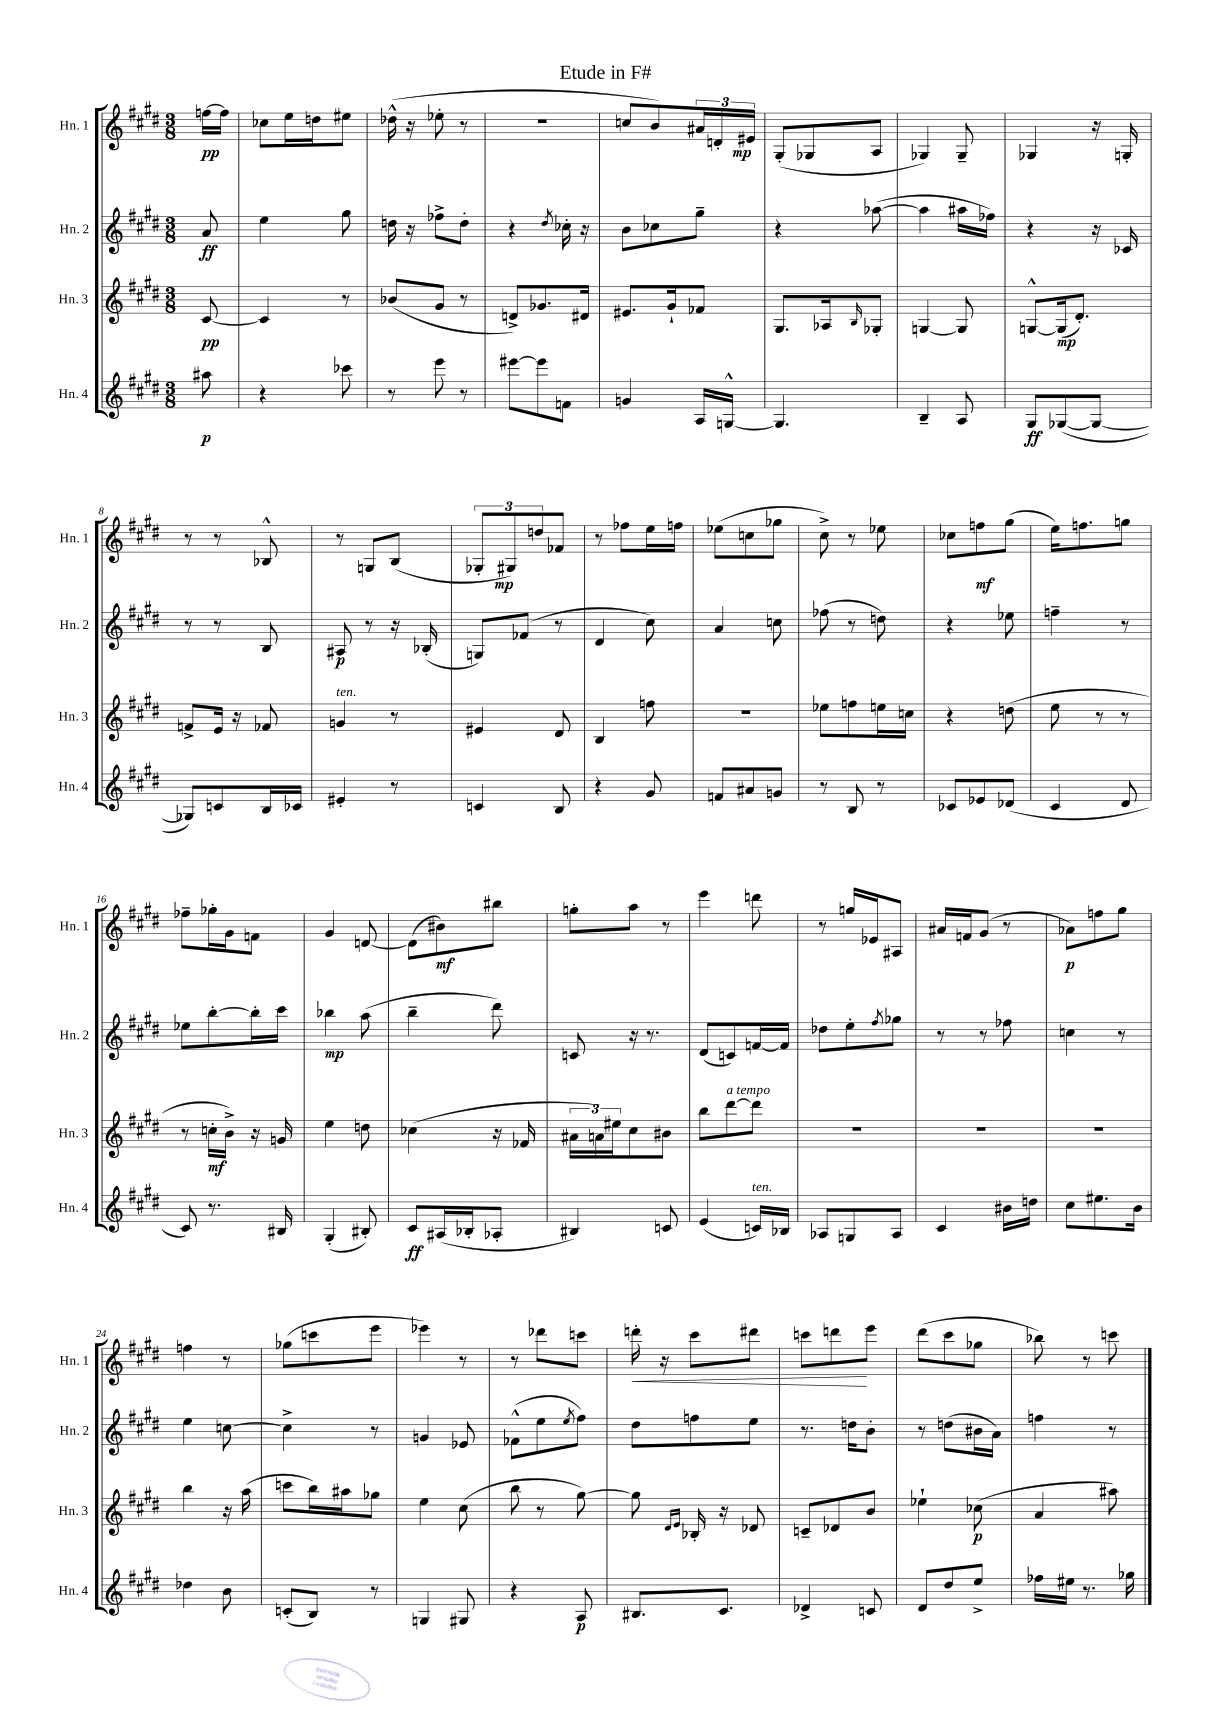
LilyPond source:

\header { title = "Etude in F#" }
<<
\new StaffGroup <<
\new Staff = "s0" \with { instrumentName = "Hn. 1" shortInstrumentName = "Hn. 1" } {
    \clef treble \key e \major \numericTimeSignature \time 3/8 \partial 8
    f''16~\pp f''16 |
    ces''8 e''16 d''16 eis''8 |
    des''16-^( r16 ees''8-. r8 |
    R4. |
    c''8 b'8) \tuplet 3/2 { ais'16 d'16-. eis'16\mp } |
    gis8-.( ges8 a8 |
    ges4) ges8-- |
    ges4 r16 g16-. |
    r8 r8 bes8-^ |
    r8 g8 b8( |
    \tuplet 3/2 { ges8-. gis8\mp) d''8 } fes'8 |
    r8 fes''8 e''16 f''16 |
    ees''8( c''8 ges''8 |
    cis''8->) r8 ees''8 |
    ces''8 f''8\mf gis''8( |
    e''16) f''8. g''8 |
    fes''8-- ges''16-. gis'16 f'8 |
    gis'4 d'8~ |
    d'8( bis'8\mf) bis''8 |
    g''8-. a''8 r8 |
    e'''4 d'''8 |
    r8 g''16 ees'16 ais8 |
    ais'16 f'16 gis'8( r8 |
    aes'8\p) f''8 gis''8 |
    f''4 r8 |
    ges''8( c'''8 e'''8 |
    ees'''4) r8 |
    r8 des'''8 c'''8 |
    d'''16-.\< r16 cis'''8 dis'''8 |
    c'''8 d'''8\! e'''8 |
    dis'''8( cis'''8 ges''8 |
    bes''8) r8 c'''8 \bar "|." |
}
\new Staff = "s1" \with { instrumentName = "Hn. 2" shortInstrumentName = "Hn. 2" } {
    \clef treble \key e \major \numericTimeSignature \time 3/8 \partial 8
    a'8\ff |
    e''4 gis''8 |
    d''16 r16 fes''8-> d''8-. |
    r4 \acciaccatura { dis''8 } ces''16-. r16 |
    b'8 ces''8 gis''8-- |
    r4 aes''8~( |
    aes''4 ais''16 fes''16) |
    r4 r16 ces'16 |
    r8 r8 b8 |
    ais8\p r8 r16 bes16-.( |
    g8) fes'8( r8 |
    dis'4 cis''8) |
    a'4 c''8 |
    fes''8( r8 d''8) |
    r4 ees''8 |
    f''4-- r8 |
    ees''8 b''8~-. b''16-. cis'''16 |
    bes''4\mp a''8( |
    b''4-- dis'''8) |
    c'8 r16 r8. |
    dis'8( c'8) f'16~ f'16 |
    des''8 e''8-. \acciaccatura { fis''8 } ges''8 |
    r8 r8 fes''8 |
    c''4 r8 |
    e''4 c''8~ |
    c''4-> r8 |
    g'4 ees'8 |
    fes'8-^( e''8 \acciaccatura { e''8 } fis''8) |
    dis''8 f''8 e''8 |
    r8. d''16 b'8-. |
    r8 d''8( bis'16 a'16) |
    f''4 r8 \bar "|." |
}
\new Staff = "s2" \with { instrumentName = "Hn. 3" shortInstrumentName = "Hn. 3" } {
    \clef treble \key e \major \numericTimeSignature \time 3/8 \partial 8
    cis'8~\pp |
    cis'4 r8 |
    bes'8( gis'8 r8 |
    d'8->) ges'8. dis'16 |
    eis'8. gis'16-! fes'8 |
    gis8. aes16 \grace { b16 } ges8-. |
    g4~ g8 |
    g8~-^ g16\mp( dis'8.-.) |
    f'8-> e'16 r16 fes'8 |
    g'4^\markup { \italic "ten." } r8 |
    eis'4 dis'8 |
    b4 f''8 |
    R4. |
    ees''8 f''8 e''16 c''16 |
    r4 d''8( |
    e''8 r8 r8 |
    r8 c''16-.\mf b'16->) r16 g'16 |
    e''4 d''8 |
    ces''4( r16 fes'16 |
    \tuplet 3/2 { ais'16 a'16) eis''16 } cis''8 bis'8 |
    b''8 dis'''8~^\markup { \italic "a tempo" } dis'''8 |
    R4. |
    R4. |
    R4. |
    b''4 r16 a''16( |
    c'''8 b''16) ais''16 ges''8 |
    e''4 cis''8( |
    b''8 r8 gis''8~) |
    gis''8 \grace { dis'16 e'16 } bes16-. r16 des'8 |
    c'8-- des'8 b'8 |
    ees''4-! ces''8\p( |
    a'4 ais''8) \bar "|." |
}
\new Staff = "s3" \with { instrumentName = "Hn. 4" shortInstrumentName = "Hn. 4" } {
    \clef treble \key e \major \numericTimeSignature \time 3/8 \partial 8
    ais''8\p |
    r4 ces'''8 |
    r8 e'''8 r8 |
    eis'''8~ eis'''8 f'8 |
    g'4 a16 g16~-^ |
    g4. |
    b4-- a8 |
    gis8\ff ges8~( ges8~ |
    ges8) c'8 b16 ces'16 |
    eis'4-. r8 |
    c'4 b8 |
    r4 gis'8 |
    f'8 ais'8 g'8 |
    r8 b8 r8 |
    ces'8 ees'8 des'8( |
    cis'4 dis'8 |
    cis'8) r8. bis16 |
    gis4-.( bis8-.) |
    cis'8\ff ais16( bes16-. aes8-. |
    bis4) c'8 |
    e'4( c'16^\markup { \italic "ten." }) bes16 |
    aes8 g8 aes8 |
    cis'4 bis'16 d''16 |
    cis''8 eis''8. b'16 |
    des''4 b'8 |
    c'8-.( b8) r8 |
    g4 gis8 |
    r4 a8\p |
    bis8. cis'8. |
    des'4-> c'8 |
    dis'8 dis''8 e''8-> |
    fes''16 eis''16 r8. ges''16 \bar "|." |
}
>>
>>
